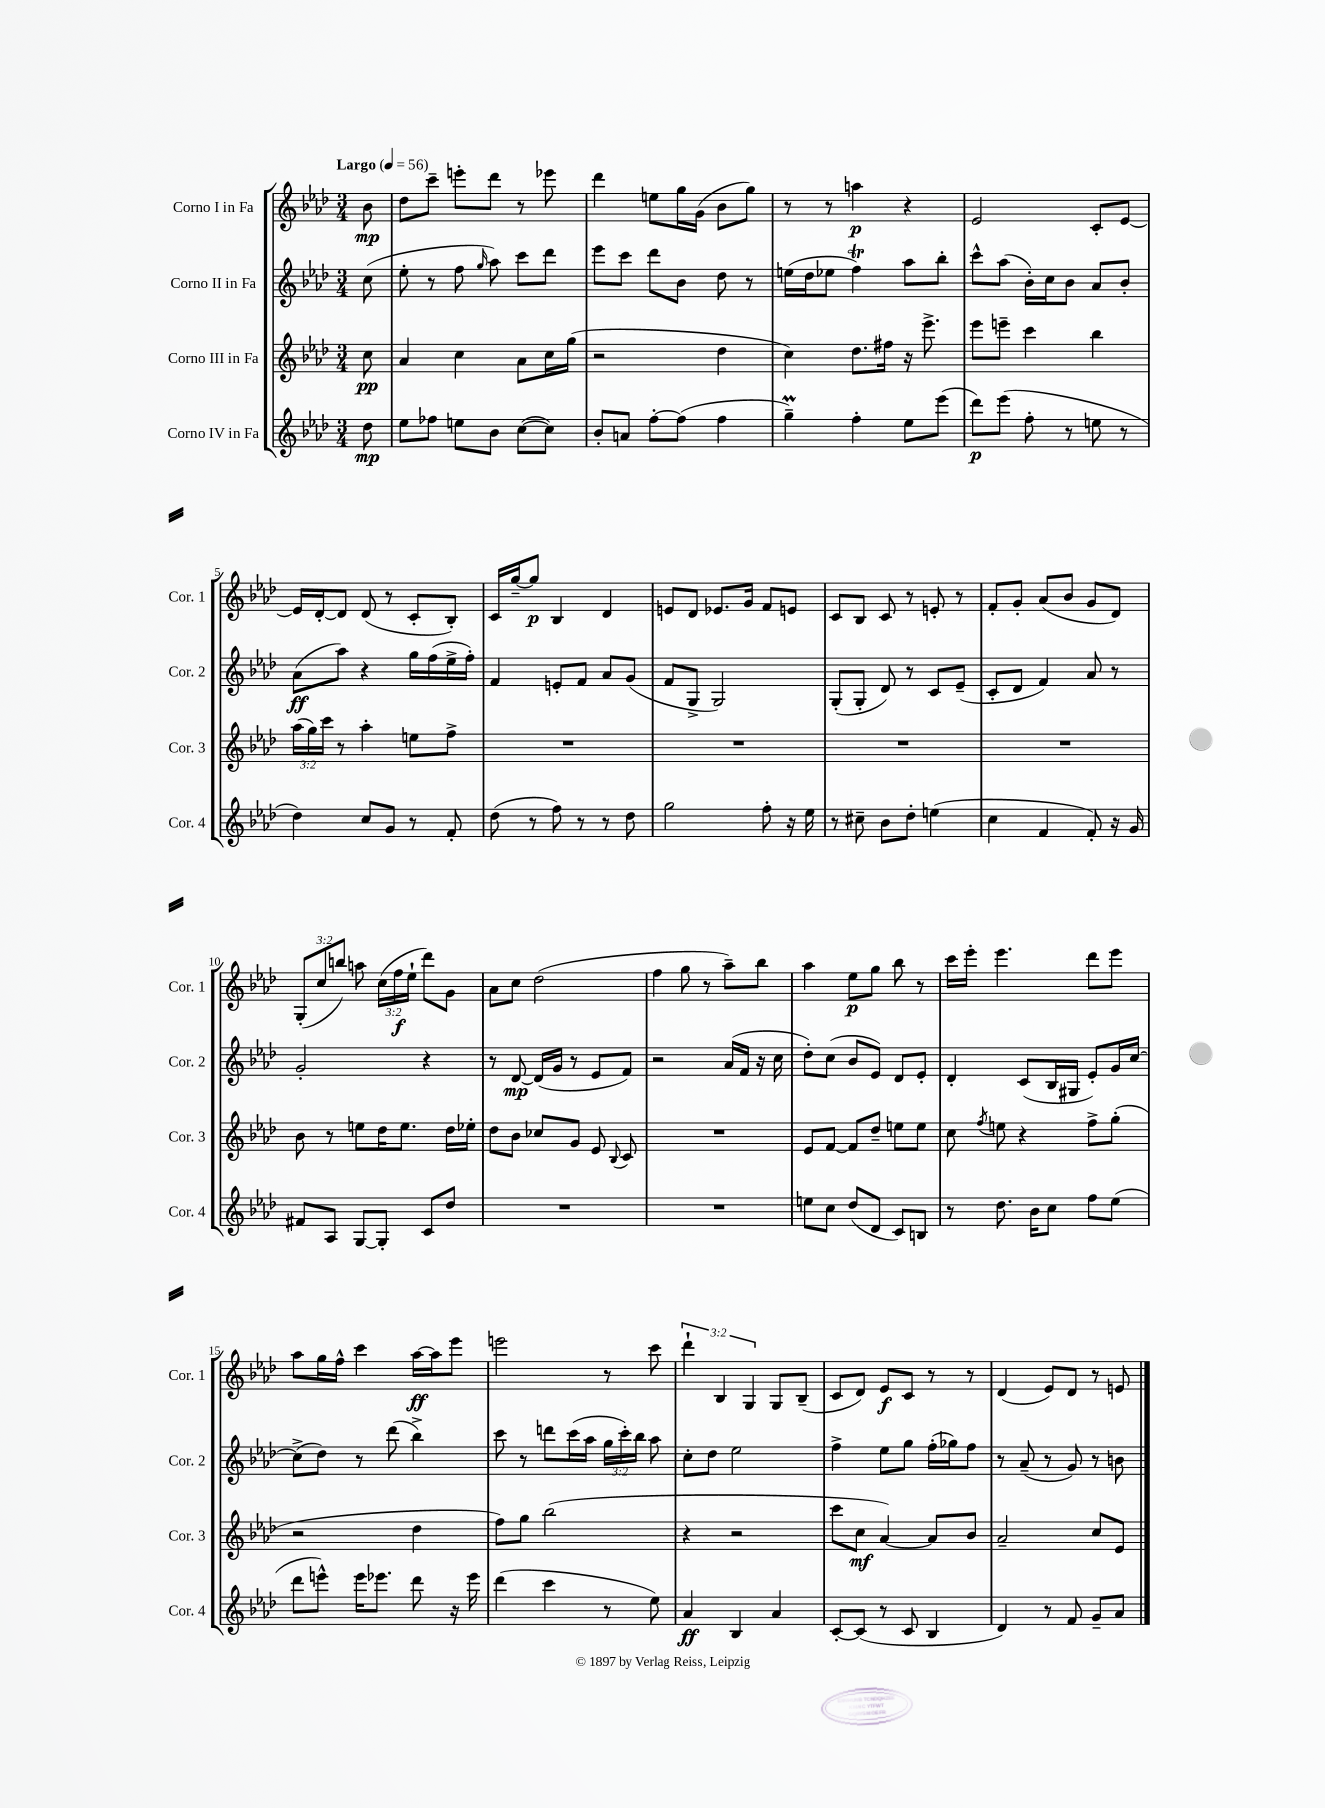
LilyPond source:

<<
\new StaffGroup <<
\new Staff = "s0" \with { instrumentName = "Corno I in Fa" shortInstrumentName = "Cor. 1" } {
    \clef treble \key aes \major \numericTimeSignature \time 3/4 \override Staff.TupletNumber.text = #tuplet-number::calc-fraction-text \partial 8 \tempo "Largo" 4 = 56
    \autoBeamOff bes'8\mp |
    des''8[ c'''8]-- e'''8[-. des'''8] r8 ees'''8 |
    des'''4 e''8[ g''16 g'16]( bes'8[ g''8]) |
    r8 r8 a''4\p r4 |
    ees'2 c'8[-. ees'8]~ |
    ees'16[ des'16~-. des'8] des'8( r8 c'8[-. bes8]-.) |
    c'16[ g''16~-- g''8]\p bes4 des'4 |
    e'8[ des'8] ees'8.[ g'16] f'8[ e'8] |
    c'8[ bes8] c'8 r8 e'8-. r8 |
    f'8[-. g'8]-. aes'8[( bes'8] g'8[ des'8]) |
    \tuplet 3/2 { g8[-.( c''8 b''8]) } a''8 \tuplet 3/2 { c''16[( f''16\f ees''16]-! } des'''8[) g'8] |
    aes'8[ c''8] des''2( |
    f''4 g''8 r8 aes''8[--) bes''8] |
    aes''4 ees''8[\p g''8] bes''8 r8 |
    c'''16[ ees'''16]-. ees'''4. des'''8[ ees'''8] |
    aes''8[ g''16 f''16]-^ c'''4 aes''16[~\ff aes''16 ees'''8] |
    e'''2 r8 c'''8 |
    \tuplet 3/2 { des'''4-! bes4 g4 } g8[ bes8]--( |
    c'8[ des'8]) ees'8[\f c'8] r8 r8 |
    des'4( ees'8[) des'8] r8 e'8 \bar "|." |
}
\new Staff = "s1" \with { instrumentName = "Corno II in Fa" shortInstrumentName = "Cor. 2" } {
    \clef treble \key aes \major \numericTimeSignature \time 3/4 \override Staff.TupletNumber.text = #tuplet-number::calc-fraction-text \partial 8
    \autoBeamOff c''8( |
    ees''8-. r8 f''8 \grace { g''16 } aes''8) c'''8[ des'''8] |
    ees'''8[ c'''8] des'''8[ bes'8] des''8 r8 |
    e''16[( des''16 ees''8] f''4\trill) aes''8[ bes''8]-. |
    c'''8[-^ aes''8]( bes'16[-.) c''16 bes'8] aes'8[ bes'8]-. |
    aes'8[\ff( aes''8]) r4 g''16[ f''16( ees''16-> f''16]-.) |
    f'4 e'8[-. f'8] aes'8[ g'8]( |
    f'8[ g8]-> g2) |
    g8[-.( g8]-. des'8) r8 c'8[ ees'8]--( |
    c'8[-. des'8] f'4) aes'8 r8 |
    g'2-. r4 |
    r8 des'8~\mp des'16[( g'16] r8 ees'8[ f'8]) |
    r2 aes'16[( f'16] r16 c''16 |
    des''8[-.) c''8]( bes'8[ ees'8]) des'8[ ees'8]-. |
    des'4-. c'8[( bes16 gis16] ees'8[-.) g'16 c''16]~ |
    c''8[->( des''8]) r8 des'''8( bes''4->) |
    c'''8 r8 d'''8[ c'''16( aes''16] \tuplet 3/2 { g''16[ c'''16-.) bes''16] } aes''8 |
    c''8[-. des''8] ees''2 |
    f''4-> ees''8[ g''8] f''16[-.( ges''16) f''8] |
    r8 aes'8--( r8 g'8) r8 b'8 \bar "|." |
}
\new Staff = "s2" \with { instrumentName = "Corno III in Fa" shortInstrumentName = "Cor. 3" } {
    \clef treble \key aes \major \numericTimeSignature \time 3/4 \override Staff.TupletNumber.text = #tuplet-number::calc-fraction-text \partial 8
    \autoBeamOff c''8\pp |
    aes'4 c''4 aes'8[ c''16 g''16]( |
    r2 des''4 |
    c''4) des''8.[ fis''16] r16 ees'''8.-> |
    ees'''8[ e'''8]-- c'''4 bes''4 |
    \tuplet 3/2 { aes''16[( g''16) c'''16] } r8 aes''4-. e''8[ f''8]-> |
    R2. |
    R2. |
    R2. |
    R2. |
    bes'8 r8 e''8[ des''16 e''8.] des''16[ ees''16]-. |
    des''8[ bes'8] ces''8[ g'8] ees'8 \appoggiatura { bes8 } c'8 |
    R2. |
    ees'8[ f'8]~ f'8[ des''8]-- e''8[ e''8] |
    c''8 \acciaccatura { f''8 } e''8 r4 f''8[-> g''8]-.( |
    r2 des''4 |
    f''8[) g''8] bes''2( |
    r4 r2 |
    c'''8[ c''8]\mf aes'4~) aes'8[ bes'8] |
    aes'2-- c''8[ ees'8] \bar "|." |
}
\new Staff = "s3" \with { instrumentName = "Corno IV in Fa" shortInstrumentName = "Cor. 4" } {
    \clef treble \key aes \major \numericTimeSignature \time 3/4 \partial 8
    \autoBeamOff des''8\mp |
    ees''8[ fes''8] e''8[ bes'8] c''8[~( c''8]) |
    bes'8[-. a'8] f''8[~-. f''8]( f''4 |
    g''4--\prall) f''4-. ees''8[ ees'''8]( |
    des'''8[\p) ees'''8]( f''8-. r8 e''8 r8 |
    des''4) c''8[ g'8] r8 f'8-. |
    des''8( r8 f''8) r8 r8 des''8 |
    g''2 f''8-. r16 ees''16 |
    r8 cis''8-- bes'8[ des''8]-. e''4( |
    c''4 f'4 f'8-.) r16 g'16 |
    fis'8[ aes8] g8[~ g8]-. c'8[ des''8] |
    R2. |
    R2. |
    e''8[ c''8] des''8[( des'8] c'8[) b8] |
    r8 des''8. bes'16[ c''8] f''8[ ees''8]( |
    des'''8[ e'''8]-^) e'''16[ ees'''8.] des'''8 r16 ees'''16 |
    des'''4( c'''4 r8 ees''8) |
    aes'4\ff bes4 aes'4 |
    c'8[~-. c'8]( r8 c'8 bes4 |
    des'4) r8 f'8 g'8[-- aes'8] \bar "|." |
}
>>
>>
